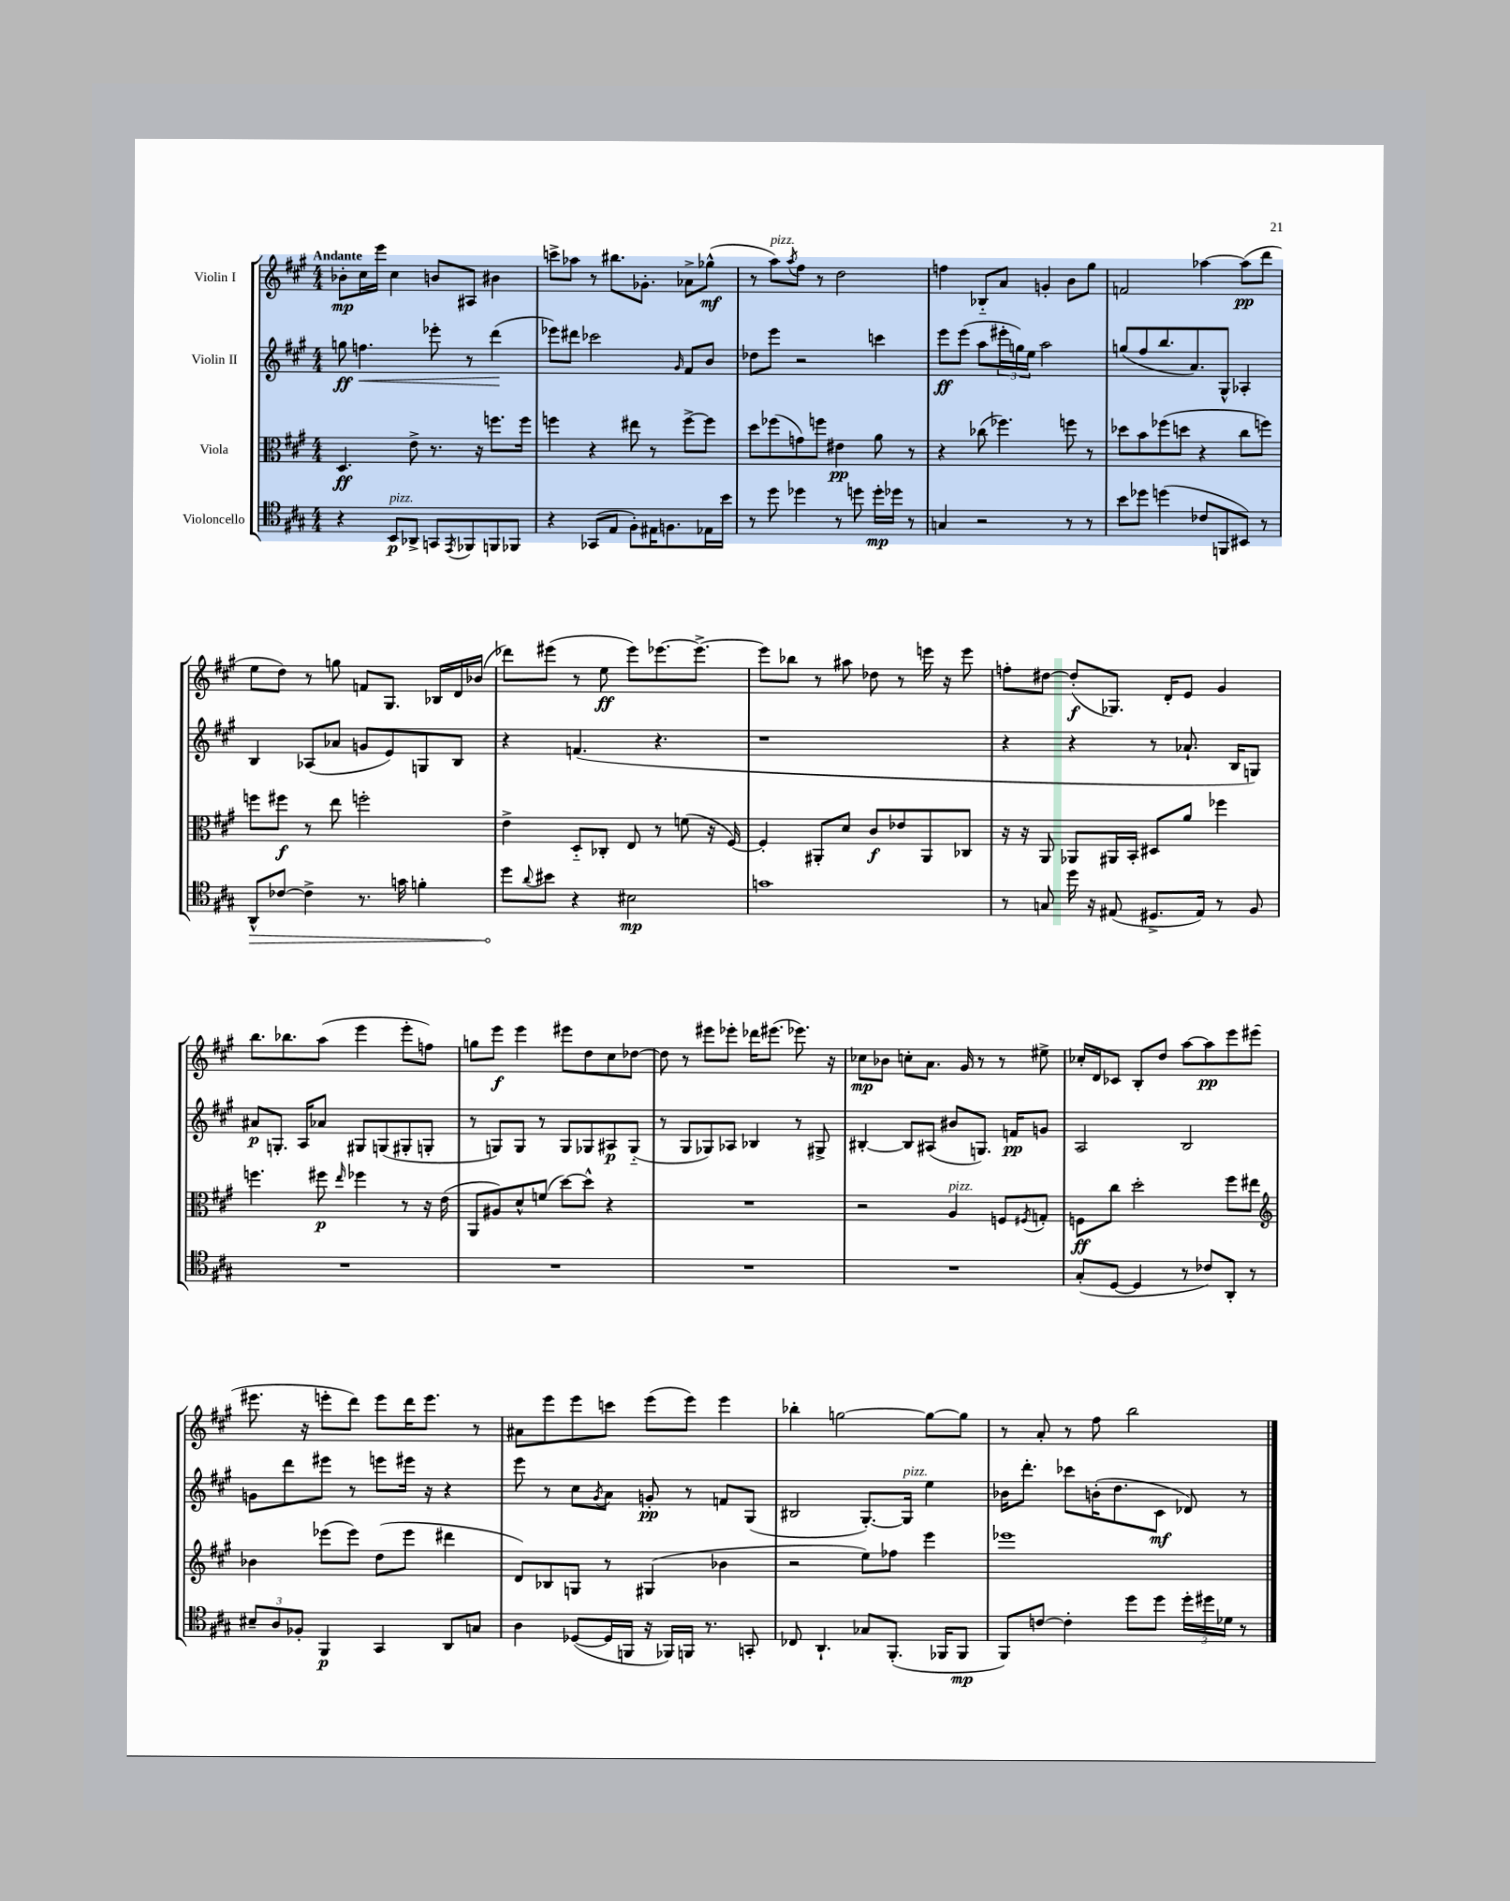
<<
\new StaffGroup <<
\new Staff = "s0" \with { instrumentName = "Violin I" } {
    \clef treble \key a \major \numericTimeSignature \time 4/4 \tempo "Andante"
    bes'8-.\mp cis''16 e'''16 cis''4 b'8 ais8 bis'4 |
    c'''8-> aes''8 r8 bis''8. ges'8.-. aes'8-> ges''8-^\mf( |
    r8 a''8^\markup { \italic "pizz." }) \acciaccatura { a''8 } fis''8 r8 d''2 |
    f''4 bes8-_ a'8 g'4-. b'8 gis''8 |
    f'2 aes''4~ aes''8\pp( d'''8 |
    e''8 d''8) r8 g''8 f'8 gis8. bes16 d'16 bes'16( |
    des'''8) eis'''8( r8 e''8\ff eis'''8) ees'''8.~ ees'''8.~-> |
    ees'''8 bes''8 r8 ais''8 des''8 r8 e'''16 r16 e'''8 |
    f''8-. dis''8~ dis''8-.\f( ges8.) d'16-. e'8 gis'4 |
    b''8. bes''8. a''8( e'''4 e'''8-. f''8) |
    g''8 e'''8\f e'''4 eis'''8 d''8 cis''8 des''8~ |
    des''8 r8 eis'''8 ees'''8-. des'''16 eis'''8.( ees'''8.) r16 |
    ces''8\mp bes'8 c''8-. a'8. gis'16 r8 r8 eis''8-> |
    ces''16-. d'16 ces'8 b8-. d''8 a''8~ a''8\pp e'''8 eis'''8( |
    eis'''8. r16 e'''8-. d'''8) e'''8 d'''16 e'''8. r8 |
    ais'8 e'''8 e'''8 c'''8 e'''8( e'''8) e'''4 |
    bes''4-. g''2~ g''8~ g''8 |
    r8 a'8-. r8 fis''8 b''2 \bar "|." |
}
\new Staff = "s1" \with { instrumentName = "Violin II" } {
    \clef treble \key a \major \numericTimeSignature \time 4/4
    g''8\ff f''4.\< ees'''8-. r8 d'''4\!( |
    ees'''8) dis'''8 ces'''2 \grace { gis'16 } fis'8 b'8 |
    des''8 e'''8 r2 c'''4 |
    e'''8\ff e'''8( a''8 \tuplet 3/2 { eis'''16-. g''16) e''16 } a''2 |
    g''8( fis''8 b''8. a'8.) gis8-^ aes4-. |
    b4 aes8( aes'8 g'8 e'8) g8 b8 |
    r4 f'4.( r4. |
    r1 |
    r4 r4 r8 aes'8.-! b16 g8) |
    ais'8\p g8.-. a16 aes'8 gis8 g8( gis8-. g8-. |
    r8 g8) g8 r8 g8 ges8 ais8\p ges8-_( |
    r8 gis8 ges8) aes8 bes4 r8 gis8-> |
    bis4~-. bis8 ais8( bis'8 g8.) f'16\pp g'8 |
    a2 b2 |
    g'8 d'''8 eis'''8 r8 e'''8 eis'''16 r16 r4 |
    e'''8 r8 cis''8 \acciaccatura { gis'8 } a'8 g'8-.\pp r8 f'8 gis8( |
    bis2 gis8.~-.) gis16^\markup { \italic "pizz." } e''4 |
    bes'16 d'''8.-. ces'''8 b'16-.( d''8. cis'8\mf des'8) r8 \bar "|." |
}
\new Staff = "s2" \with { instrumentName = "Viola" } {
    \clef alto \key a \major \numericTimeSignature \time 4/4
    d4.\ff e'8-> r8. r16 f''8. f''16 |
    f''4 r4 eis''8 r8 f''8~-> f''8 |
    d''8 fes''8( g'8) f''8 eis'4\pp a'8 r8 |
    r4 ces''8( fes''4.) f''8 r8 |
    des''8 b'8 fes''8( d''8 r4 cis''8 f''8) |
    f''8 fis''8\f r8 e''8 f''2-. |
    e'4-> d8-_ ces8-. e8 r8 f'8( r16 fis16~) |
    fis4-. ais,8-. d'8 cis'8\f ees'8 ais,8 ces8 |
    r16 r16 a,8 aes,8 ais,16 b,16-. dis8 a'8 fes''4 |
    f''4. fis''8\p \grace { e''16 } fes''4 r8 r16 e'16( |
    a,8 ais8) d'8-^ f'8( d''8~) d''8-^ r4 |
    R1 |
    r2 a4^\markup { \italic "pizz." } f8 \acciaccatura { fis8 } g8-. |
    f8\ff cis''8 d''2-. fis''8 eis''8 |
    \clef treble bes'4 ees'''8( ees'''8) d''8( ees'''8 dis'''4 |
    d'8) bes8 g8 r8 gis4( bes'4 |
    r2 e''8) fes''8 e'''4 |
    ees'''1 \bar "|." |
}
\new Staff = "s3" \with { instrumentName = "Violoncello" } {
    \clef tenor \key a \major \numericTimeSignature \time 4/4
    r4 b,8\p^\markup { \italic "pizz." } aes,8-> g,8 \acciaccatura { e,8 } fes,8 f,8 fes,8 |
    r4 ges,8( e8 fis8-.) eis16 f8. ees16 b'16 |
    r8 d''8 des''4 r8 d''8 d''16-.\mp des''16 r8 |
    g4 r2 r8 r8 |
    b'8 des''8 d''4( ces'8 f,8 bis,8) r8 |
    \once \override Hairpin.circled-tip = ##t a,8-^\> ces'8~ ces'4-> r8. g'16 f'4-. |
    d''8\! \appoggiatura { a'8 } bis'8 r4 bis2\mp |
    g'1 |
    r8 g8 d''16 r16 eis8( dis8.-> eis16) r8 fis8 |
    R1 |
    R1 |
    R1 |
    R1 |
    gis8-.( d8~ d4 r8 ces'8) a,8-. r8 |
    \tuplet 3/2 { bis8-- a8 fes8-. } fis,4\p gis,4 a,8 g8 |
    a4 des8~( des16 f,16 r16 fes,16) f,16 r8. g,8-. |
    ces8 a,4.-! ges8 fis,8.-.( fes,16 fes,8\mp |
    fis,8) c'8~ c'4-. d''8 d''8 \tuplet 3/2 { d''16-. dis''16 des'16 } r8 \bar "|." |
}
>>
>>
\layout { \context { \Score \remove "Bar_number_engraver" } }
